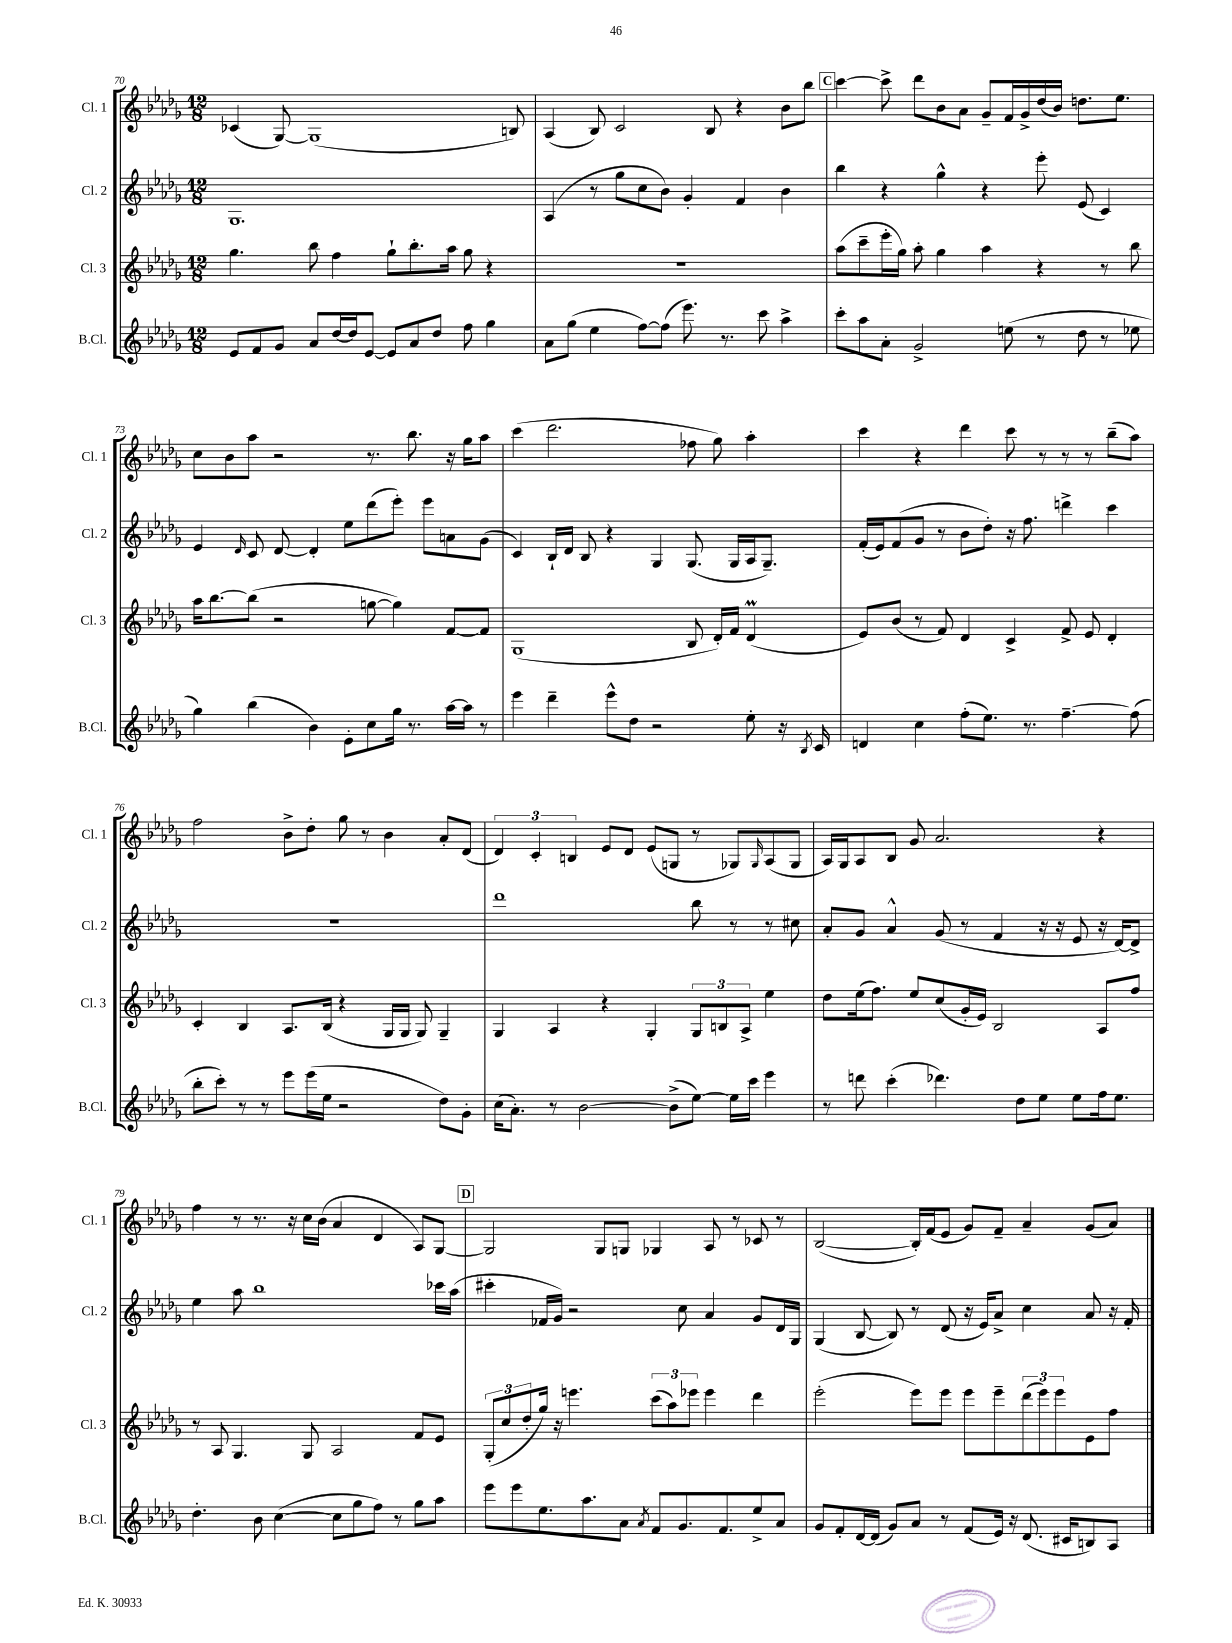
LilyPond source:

<<
\new StaffGroup <<
\new Staff = "s0" \with { instrumentName = "Cl. 1" shortInstrumentName = "Cl. 1" } {
    \clef treble \key des \major \numericTimeSignature \time 12/8
    ces'4( ges8~) ges1( b8) |
    aes4( bes8) c'2 bes8 r4 bes'8 bes''8 |
    \mark \markup { \box "C" } c'''4~ c'''8-> des'''8 bes'8 aes'8 ges'8-- f'16 ges'16-> des''16( bes'16) d''8. ees''8. |
    c''8 bes'8 aes''8 r2 r8. bes''8. r16 ges''16 aes''8 |
    c'''4( des'''2. fes''8 ges''8) aes''4-. |
    c'''4 r4 des'''4 c'''8 r8 r8 r8 bes''8--( aes''8) |
    f''2 bes'8-> des''8-. ges''8 r8 bes'4 aes'8-. des'8( |
    \tuplet 3/2 { des'4) c'4-. b4 } ees'8 des'8 ees'8( g8 r8 ges8) \grace { ges16 } aes8( ges8 |
    aes16) ges16 aes8 bes8 ges'8 aes'2. r4 |
    f''4 r8 r8. r16 c''16 bes'16( aes'4 des'4 aes8) ges8~ |
    \mark \markup { \box "D" } ges2 ges8 g8 ges4 aes8 r8 ces'8 r8 |
    bes2~( bes16-.) f'16( ees'8 ges'8) f'8-- aes'4-- ges'8( aes'8) \bar "|." |
}
\new Staff = "s1" \with { instrumentName = "Cl. 2" shortInstrumentName = "Cl. 2" } {
    \clef treble \key des \major \numericTimeSignature \time 12/8
    ges1. |
    aes4( r8 ges''8 c''8 bes'8) ges'4-. f'4 bes'4 |
    \mark \markup { \box "C" } bes''4 r4 ges''4-^ r4 ees'''8-. ees'8( c'4) |
    ees'4 \grace { des'16 } c'8 des'8~ des'4-. ees''8 des'''8( ees'''8-.) ees'''8 a'8 ges'8( |
    c'4) bes16-! des'16 bes8 r4 ges4 ges8.( ges16 aes16 ges8.--) |
    f'16-.( ees'16) f'8( ges'8 r8 bes'8 des''8-.) r16 f''8. d'''4-> c'''4 |
    R1. |
    des'''1 bes''8 r8 r8 cis''8 |
    aes'8-. ges'8 aes'4-^ ges'8( r8 f'4 r16 r16 ees'8 r16 des'16~) des'8-> |
    ees''4 aes''8 bes''1 ces'''16 aes''16( |
    \mark \markup { \box "D" } cis'''4-. fes'16 ges'16) r2 c''8 aes'4 ges'8 des'16 ges16 |
    ges4( bes8~ bes8) r8 des'8( r16 ees'16) aes'8-> c''4 aes'8 r16 f'16-. \bar "|." |
}
\new Staff = "s2" \with { instrumentName = "Cl. 3" shortInstrumentName = "Cl. 3" } {
    \clef treble \key des \major \numericTimeSignature \time 12/8
    ges''4. bes''8 f''4 ges''8-! bes''8.-. aes''16 ges''8 r4 |
    R1. |
    \mark \markup { \box "C" } aes''8( c'''8-- ees'''16-. ges''16) aes''8-. ges''4 aes''4 r4 r8 bes''8 |
    aes''16 bes''8.~ bes''8( r2 g''8~ g''4) f'8~ f'8 |
    ges1( bes8 des'16-.) f'16 des'4\prall( |
    ees'8) bes'8( r8 f'8) des'4 c'4-> f'8-> ees'8 des'4-. |
    c'4-. bes4 aes8. bes16( r4 ges16 ges16 ges8) ges4-- |
    ges4 aes4 r4 ges4-. \tuplet 3/2 { ges8 b8 aes8-> } ees''4 |
    des''8 ees''16( f''8.) ees''8 c''8( ges'16-. ees'16) bes2 aes8 f''8 |
    r8 aes8 ges4. ges8 aes2 f'8 ees'8 |
    \mark \markup { \box "D" } \tuplet 3/2 { ges8-.( c''8 des''8-. } ges''16) r16 e'''4. \tuplet 3/2 { c'''8( aes''8) ees'''8 } ees'''4 des'''4 |
    ees'''2-.( ees'''8) ees'''8 ees'''8 ees'''8-- \tuplet 3/2 { des'''8( ees'''8) ees'''8 } ees'8 f''8 \bar "|." |
}
\new Staff = "s3" \with { instrumentName = "B.Cl." shortInstrumentName = "B.Cl." } {
    \clef treble \key des \major \numericTimeSignature \time 12/8
    ees'8 f'8 ges'8 aes'8 des''16~ des''16 ees'8~ ees'8 aes'8 des''8 f''8 ges''4 |
    aes'8 ges''8( ees''4 f''8~) f''8( ees'''8.) r8. c'''8 aes''4-> |
    \mark \markup { \box "C" } c'''8-. aes''8 aes'8-. ges'2-> e''8( r8 des''8 r8 ees''8 |
    ges''4) bes''4( bes'4) ees'8-. c''8 ges''16 r8. aes''16~ aes''16 r8 |
    ees'''4 des'''4-- ees'''8-^ des''8 r2 ees''8-. r16 \acciaccatura { bes8 } c'16 |
    d'4 c''4 f''8-.( ees''8.) r8. f''4.~-- f''8( |
    bes''8-. c'''8-.) r8 r8 ees'''8 ees'''16( ees''16 r2 des''8) ges'8-. |
    c''16( aes'8.-.) r8 bes'2~ bes'8->( ees''8~) ees''16 c'''16 ees'''4 |
    r8 d'''8 c'''4-.( des'''4.) des''8 ees''8 ees''8 f''16 ees''8. |
    des''4.-. bes'8 c''4~( c''8 ges''8 f''8) r8 ges''8 aes''8 |
    \mark \markup { \box "D" } ees'''8 ees'''8 ees''8. aes''8. aes'8 \acciaccatura { aes'8 } f'8 ges'8. f'8. ees''8-> aes'8 |
    ges'8 f'8-. des'16~ des'16( ges'8) aes'8 r8 f'8( ees'16) r16 des'8.( cis'16 b8) aes8 \bar "|." |
}
>>
>>
\layout { \context { \Score currentBarNumber = #70 } }
